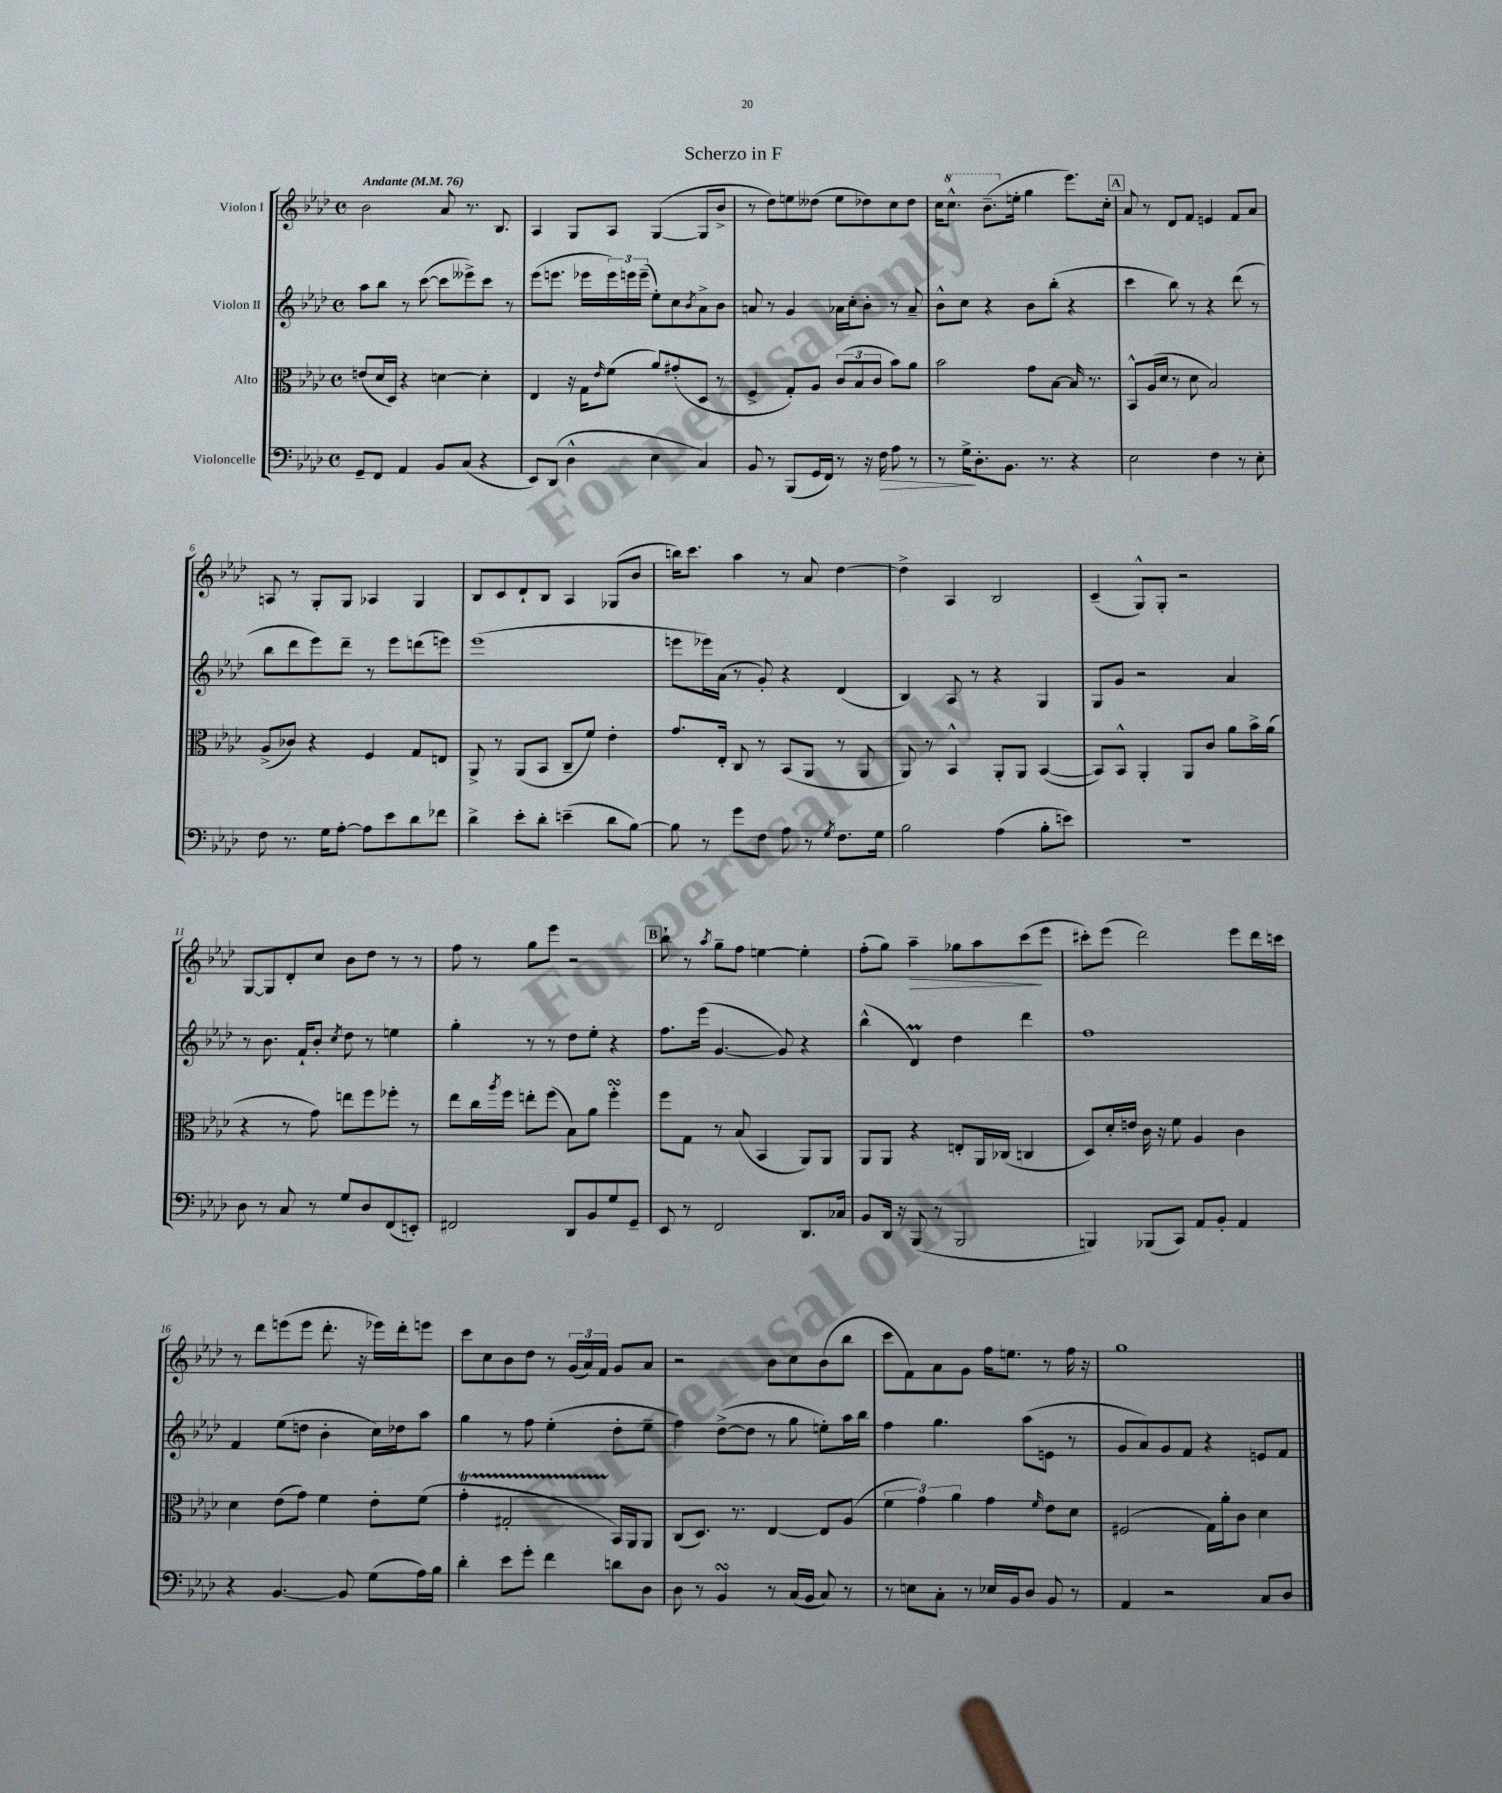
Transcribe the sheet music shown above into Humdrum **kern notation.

**kern	**dynam	**kern	**kern	**kern	**dynam
*part4	*part4	*part3	*part2	*part1	*part1
*staff4	*staff4	*staff3	*staff2	*staff1	*staff1
*I"Violoncelle	*	*I"Alto	*I"Violon II	*I"Violon I	*
*clefF4	*	*clefC3	*clefG2	*clefG2	*
*k[b-e-a-d-]	*	*k[b-e-a-d-]	*k[b-e-a-d-]	*k[b-e-a-d-]	*
*M4/4	*	*M4/4	*M4/4	*M4/4	*
*met(c)	*	*met(c)	*met(c)	*met(c)	*
*MM76	*	*MM76	*MM76	*MM76	*
=1	=1	=1	=1	=1	=1
!	!	!	!	!LO:TX:a:B:t=Andante	!
8GG~/L	.	(8en/L	8aa-\L	2b-\	.
8FF/J	.	16d-/L	8bb-\J	.	.
.	.	16D-/JJ)	.	.	.
4AA-/	.	4r	8r	.	.
.	.	.	([8ccc\	.	.
8BB-/L	.	[4dn\	8ccc\L]	8a-/	.
(8C/J	.	.	8eee--X^\)	8.r	.
4r	.	4d'\]	8ccc\J	.	.
.	.	.	.	8.B-/	.
.	.	.	8r	.	.
=2	=2	=2	=2	=2	=2
8EE-/L)	.	4E-/	(8eee-\L	4A-/	.
(8DD-/J	.	.	8.eeen\J	.	.
4D-^^\	.	16r	.	8G/L	.
.	.	16G\KL	16eee-X\LL	.	.
.	.	16qqe-/	.	.	.
.	.	(8f\J	24eee-\)	8A-/J	.
.	.	.	24eeen\	.	.
.	.	.	(24eee~\JJ	.	.
4E-\	.	8a-/L)	8ee-'\L)	([4G/	.
.	.	(8g#X'/	8cc\	.	.
.	.	.	8qb-/	.	.
4C/)	.	8D-/J	8a-^\	8G/L]	.
.	.	8r	8b-\J	8b-^/J	.
=3	=3	=3	=3	=3	=3
8BB-/	.	4F^/	8an/	8r	.
8r	.	.	8r	8dd-\L)	.
(8BBB-/L	.	8G'/L)	4g/	8een\	.
16GG/L	.	8A-/J	.	(8dd--X\J	.
16FF/JJ)	.	.	.	.	.
8r	.	(12c/L	16a-X\LL	8ee\L	.
.	.	.	16cc'\J	.	.
.	.	12B-/	.	.	.
16r	.	.	8b-'\J	8dd-X\)	.
.	.	12c/J	.	.	.
!	!LO:HP:b	!	!	!	!
16F\	>	.	.	.	.
8A-\	.	8b-\L)	8r	8cc\	.
8r	.	8a-\J	8a-~/	8dd-\J	.
=4	=4	=4	=4	=4	=4
8r	.	2b-\	8b-^^\L	16cc\KL	.
*	*	*	*	*8va	*
.	.	.	.	8.ccc^^\J	.
16G^\KL	.	.	8cc\J	.	.
8.D-'\	]	.	.	.	.
.	.	.	4r	(8.bb-~\L	.
8.BB-\J	.	.	.	.	.
*	*	*	*	*X8va	*
.	.	.	.	16een'\Jk	.
.	.	8g\L	8b-\L	4gg\	.
8.r	.	.	.	.	.
.	.	[8B-\J	(8bb-'\J	.	.
4r	.	16B-/]	4r	8.eee-\L)	.
.	.	8.r	.	.	.
.	.	.	.	16cc'\Jk	.
!!LO:REH:place=s1:t=A
=5	=5	=5	=5	=5	=5
2E-\	.	8BB-^^/L	4ccc\	8a-/	.
.	.	(16A-/L	.	8r	.
.	.	16d-/JJ	.	.	.
.	.	8r	8bb-\)	8d-/L	.
.	.	8d-\	8r	8f/J	.
4F\	.	2B-/)	4r	4en/	.
8r	.	.	(8ddd-\	8f/L	.
8E-'\	.	.	8r	8a-/J	.
!!LO:LB:g=z
=6	=6	=6	=6	=6	=6
8F\	.	(8A-^/L	8bb-\L	8An/	.
8.r	.	8c-X/J)	8ddd-\	8r	.
.	.	4r	8eee-\)	8G'/L	.
16G\KL	.	.	.	.	.
[8A-'\J	.	.	8ddd-~\J	8G/J	.
8A-\L]	.	4F/	8r	4A-X/	.
8e-\	.	.	8eee-\L	.	.
8d-\	.	8G/L	(8dddn\	4G/	.
8f-X\J	.	8En/J	8eeen\J)	.	.
=7	=7	=7	=7	=7	=7
4d-^\	.	8AA-^/	(1eee-	8B-/L	.
.	.	8r	.	8c/	.
8e-'\L	.	(8AA-/L	.	8d-`/	.
8d-'\J	.	8BB-/J	.	8B-/J	.
(4en~\	.	8C~/L	.	4A-/	.
.	.	8f/J)	.	.	.
8d-\L	.	4e-'\	.	(8G-X/L	.
[8B-\J)	.	.	.	8b-/J	.
=8	=8	=8	=8	=8	=8
8B-\]	.	8.g/L	8eeen\L	16bbn\KL)	.
.	.	.	.	8.ccc\J	.
8r	.	.	16eee-X\L)	.	.
.	.	16E-'/Jk	(16a-\JJ	.	.
8g\L	.	8C/	8r	4aa-\	.
8F\J	.	8r	8g'/)	.	.
8A-\	.	(8BB-/L	4r	8r	.
8r	.	8AA-/J	.	8a-/	.
8qG/	.	.	.	.	.
8.F\L	.	8r	(4d-/	[4dd-\	.
.	.	8AA-/	.	.	.
16G\Jk	.	.	.	.	.
=9	=9	=9	=9	=9	=9
2B-\	.	8AA-/)	4B-/)	4dd-^\]	.
.	.	8r	.	.	.
.	.	4BB-^^/	8A-/	4A-/	.
.	.	.	8r	.	.
(4A-\	.	8AA-'/L	4r	2B-/	.
.	.	8AA-/J	.	.	.
8B-'\L	.	([4BB-/	4G/	.	.
8en\J)	.	.	.	.	.
=10	=10	=10	=10	=10	=10
1r	.	8BB-/L])	8G/L	(4c~/	.
.	.	8BB-^^/J	8g/J	.	.
.	.	4AA-'/	2r	8G^^/L)	.
.	.	.	.	8G'/J	.
.	.	8AA-/L	.	2r	.
.	.	8c/J	.	.	.
.	.	8a-\L	4a-/	.	.
.	.	16b-^\L	.	.	.
.	.	(16a-\JJ	.	.	.
!!LO:LB:g=z
=11	=11	=11	=11	=11	=11
8D-\	.	4r	8r	[8G/L	.
8r	.	.	8.b-\	8G/]	.
8C/	.	8r	.	8d-'/	.
.	.	.	16f`/KL	.	.
8r	.	8g\)	8b-'/J	8cc/J	.
.	.	.	8qcc/	.	.
8G/L	.	8een\L	8dd-\	8b-\L	.
8D-/	.	8ff\	8r	8dd-\J	.
(8FF/	.	8ff-X'\J	4een\	8r	.
8EEn'/J)	.	8r	.	8r	.
=12	=12	=12	=12	=12	=12
2FF#X/	.	8ee-\L	4gg'\	8ff\	.
.	.	16cc\L	.	8r	.
.	.	8qaa-/	.	.	.
.	.	16ff\JJ	.	.	.
.	.	8een'\L	8r	8gg\L	.
.	.	(8ff\J	8r	8eee-\J	.
8DD-/L	.	8B-\L)	8dd-\L	2r	.
8BB-/	.	8a-\J	8ee-'\J	.	.
8G/	.	4ffsSSS'\	4r	.	.
8GG~/J	.	.	.	.	.
!!LO:REH:place=s1:t=B
=13	=13	=13	=13	=13	=13
8EE-/	.	8ff\L	8.ff\L	8bb-`\	.
8r	.	8G\J	.	8r	.
.	.	.	(16eee-\Jk	.	.
.	.	.	.	8qaa-/	.
2FF/	.	8r	[4.g/	8gg~\L	.
.	.	(8B-/	.	8ff\J	.
.	.	4BB-/	.	[4een\	.
.	.	.	8g/])	.	.
8.DD-/L	.	8AA-/L)	4r	4ee'\]	.
.	.	8AA-/J	.	.	.
16C-X/Jk	.	.	.	.	.
=14	=14	=14	=14	=14	=14
8BB-/L	.	8AA-/L	(4bb-^^\	(8ff'\L	.
16DD-/Jk	.	8AA-/J	.	8gg\J)	.
16r	.	.	.	.	.
!	!	!	!	!	!LO:HP:b
(8BBB-/	.	4r	4d-M/)	4aa-~\	>
8r	.	.	.	.	.
2BBB-/	.	8En'/L	4dd-\	8gg-X\L	.
.	.	16AA-/L	.	8aa-\	.
.	.	(16C-X/JJ	.	.	.
.	.	4Cn/	4ddd-\	(8ccc\	.
.	.	.	.	8eee-\J	]
=15	=15	=15	=15	=15	=15
4BBBn/)	.	8D-/L)	1ff	8ccc#X'\L)	.
.	.	16d-'/L	.	(8eee-\J	.
.	.	16en/JJ	.	.	.
(8BBB-X/L	.	16c\	.	2ddd-\)	.
.	.	16r	.	.	.
8CC/J)	.	8f\	.	.	.
8AA-/L	.	4A-/	.	.	.
8BB-'/J	.	.	.	.	.
4AA-/	.	4c\	.	8eee-\L	.
.	.	.	.	16ddd-\L	.
.	.	.	.	16cccn\JJ	.
!!LO:LB:g=z
=16	=16	=16	=16	=16	=16
4r	.	4d-\	4f/	8r	.
.	.	.	.	8ddd-\L	.
[4.BB-/	.	(8e-\L	(8ee-\L	(8eeen\	.
.	.	8g\J)	8ddn\J	8eee\J	.
.	.	4f\	4b-'\	8.ddd-'\	.
8BB-/]	.	.	.	.	.
.	.	.	.	16r	.
(8G\L	.	8e-'\L	16cc\LL)	16eee-X\LL)	.
.	.	.	16dd-X\J	16ddd-'\J	.
16A-\L)	.	(8f\J	8aa-\J	8eeen\J	.
16B-\JJ	.	.	.	.	.
=17	=17	=17	=17	=17	=17
4d-'\	.	4gt'\	4gg\	8ccc\L	.
.	.	.	.	8cc\	.
8e-\L	.	2G#XTTT'/	8r	8b-\	.
8g'\J	.	.	8ff\	8dd-\J	.
4f\	.	.	(4ee-'\	8r	.
.	.	.	.	(24g/LL	.
.	.	.	.	24a-/)	.
.	.	.	.	24f/JJ	.
8dn\L	.	16BB-/LL)	8dd-'\L	8g/L	.
.	.	16AA-/J	.	.	.
8D-\J	.	8AA-/J	8ee-~\J	8a-/J	.
=18	=18	=18	=18	=18	=18
8D-\	.	(8C/L	4ff\)	2r	.
8r	.	8.D-/J)	.	.	.
4BB-sSSS/	.	.	([8dd-^\L	.	.
.	.	8.r	.	.	.
.	.	.	8dd-\J]	.	.
8r	.	[4E-/	8r	8b-\L	.
(16C/LL	.	.	8gg\	8cc\	.
16BB-/JJ	.	.	.	.	.
8C/)	.	8E-/L]	8een'\L)	(8b-\	.
8r	.	(8A-/J	16aa-\L	8bb-\J	.
.	.	.	16bb-\JJ	.	.
=19	=19	=19	=19	=19	=19
8r	.	6f\	4ff\	8ccc\L	.
8En\L	.	.	.	8f\)	.
.	.	6g\)	.	.	.
8C'\J	.	.	4.gg\	8a-\	.
.	.	6a-\	.	.	.
8r	.	.	.	8g\J	.
16E-X/LL	.	4g\	.	16ff\KL	.
16BB-/J	.	.	.	8.een\J	.
8D-/J	.	.	(8aa-\L	.	.
.	.	16qqf/	.	.	.
8BB-/	.	8e-\L	8en\J	8r	.
8r	.	8d-\J	8r	16ff\	.
.	.	.	.	16r	.
=20	=20	=20	=20	=20	=20
4AA-/	.	(2F#X/	8g/L	1gg	.
.	.	.	8a-/)	.	.
2r	.	.	8g/	.	.
.	.	.	8f/J	.	.
.	.	16G\LL)	4r	.	.
.	.	16a-'\J	.	.	.
.	.	8c\J	.	.	.
8C/L	.	4d-\	8en/L	.	.
8D-/J	.	.	8f/J	.	.
==	==	==	==	==	==
*-	*-	*-	*-	*-	*-
